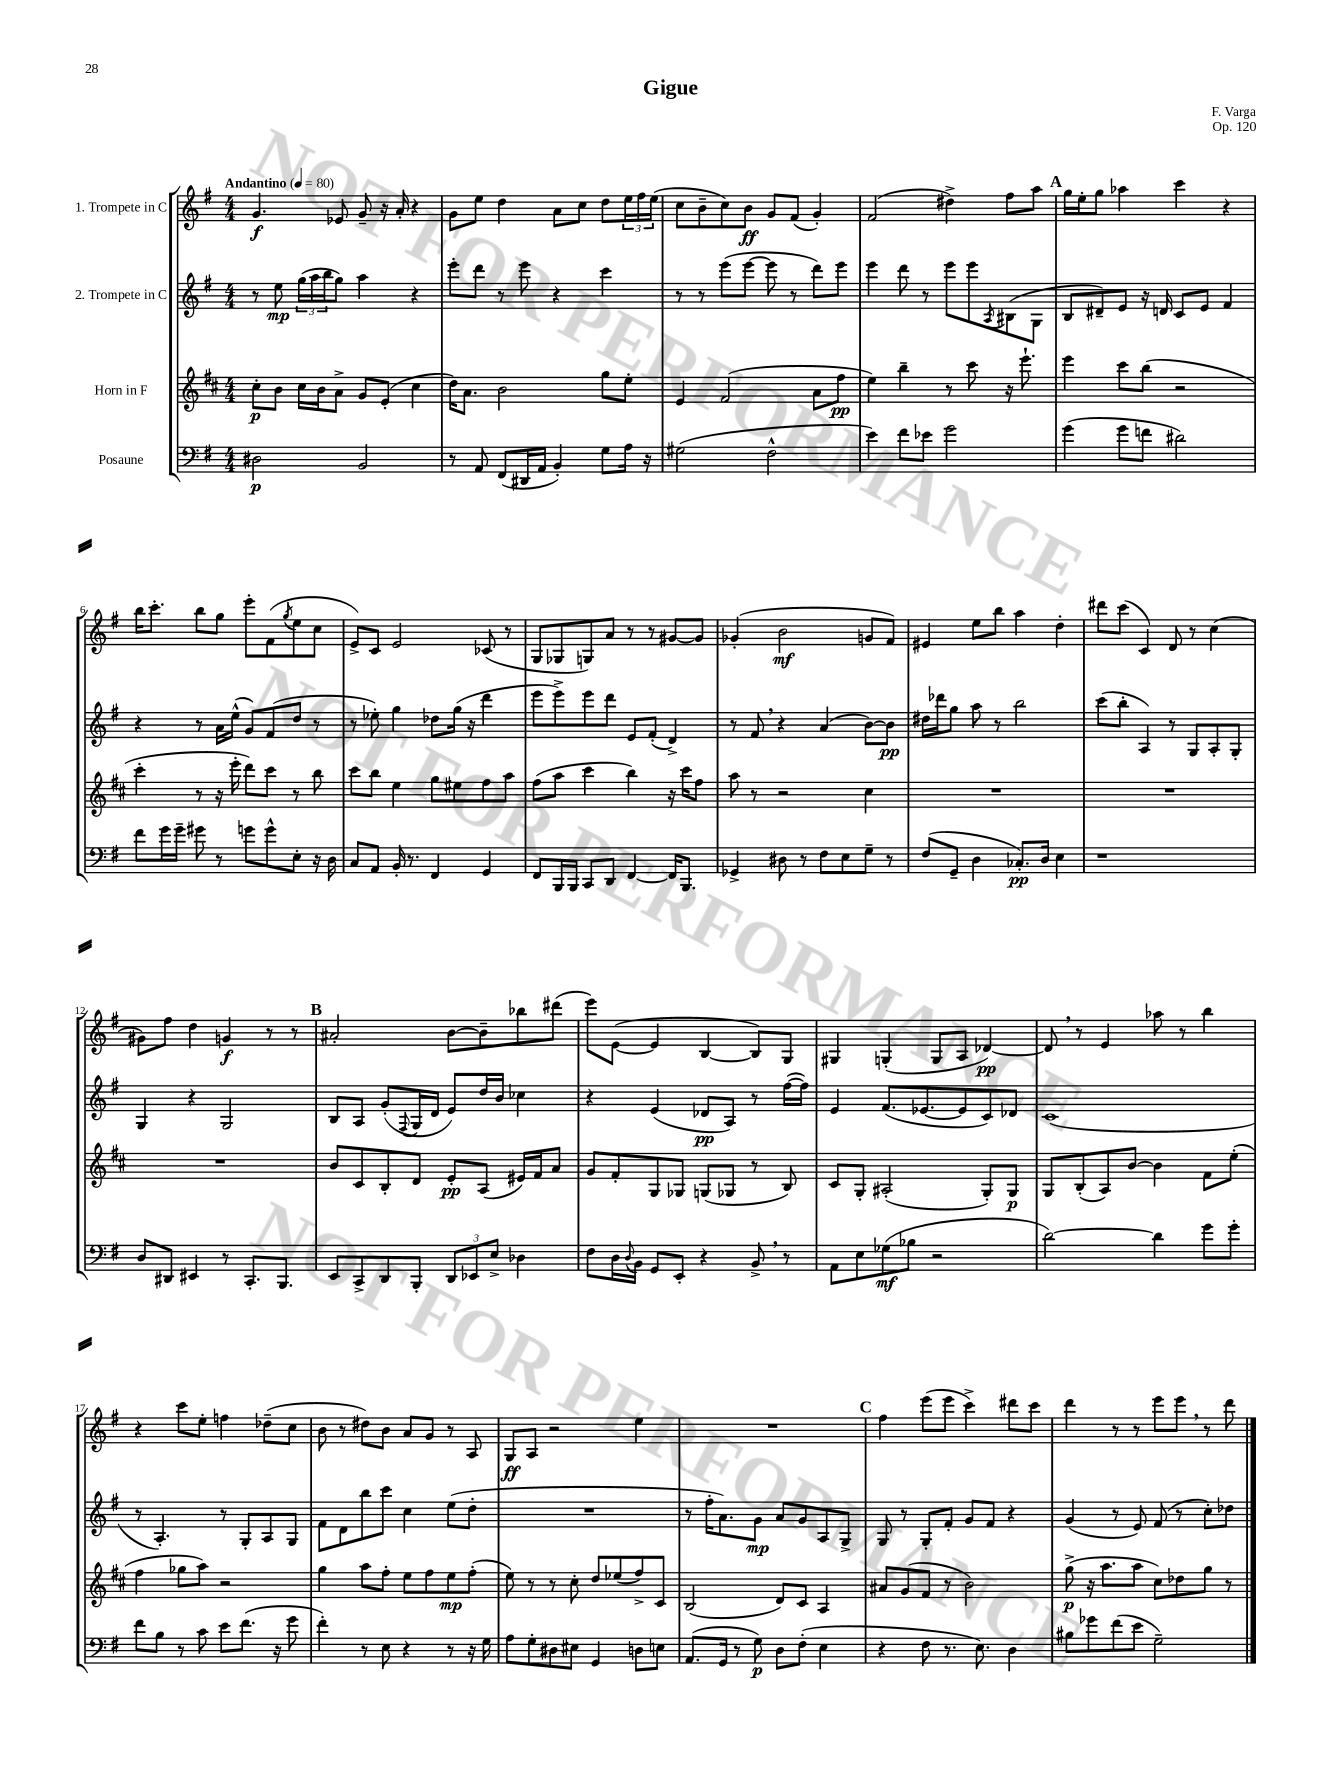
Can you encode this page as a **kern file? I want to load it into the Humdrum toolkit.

**kern	**dynam	**kern	**dynam	**kern	**dynam	**kern	**dynam
*part4	*part4	*part3	*part3	*part2	*part2	*part1	*part1
*staff4	*staff4	*staff3	*staff3	*staff2	*staff2	*staff1	*staff1
*I"Posaune	*	*I"Horn in F	*	*I"2. Trompete in C	*	*I"1. Trompete in C	*
*clefF4	*	*clefG2	*	*clefG2	*	*clefG2	*
*k[f#]	*	*k[f#c#]	*	*k[f#]	*	*k[f#]	*
*M4/4	*	*M4/4	*	*M4/4	*	*M4/4	*
*MM80	*	*MM80	*	*MM80	*	*MM80	*
=1	=1	=1	=1	=1	=1	=1	=1
!	!	!	!	!	!	!LO:TX:a:B:t=Andantino	!
2D#X\	p	8cc#'\L	p	8r	.	4.g/	f
.	.	8b\J	.	8ee\	mp	.	.
.	.	16cc#\LL	.	(24gg\LL	.	.	.
.	.	.	.	24aa\	.	.	.
.	.	16b\J	.	.	.	.	.
.	.	.	.	24bb\J	.	.	.
.	.	8a^\J	.	8gg\J)	.	8e-X/	.
2BB/	.	8g/L	.	4aa\	.	8g~/	.
.	.	(8e'/J	.	.	.	16r	.
.	.	.	.	.	.	16a'/	.
.	.	4cc#\	.	4r	.	4r	.
=2	=2	=2	=2	=2	=2	=2	=2
8r	.	16dd\KL)	.	8eee'\L	.	8g\L	.
.	.	8.a\J	.	.	.	.	.
8AA/	.	.	.	8ddd\J	.	8ee\J	.
(8FF#/L	.	2b\	.	8r	.	4dd\	.
16DD#X/L	.	.	.	8eee\	.	.	.
16AA/JJ	.	.	.	.	.	.	.
4BB'/)	.	.	.	4r	.	8a\L	.
.	.	.	.	.	.	8cc\J	.
8G\L	.	8gg\L	.	4ccc\	.	8dd\L	.
16A\Jk	.	8ee'\J	.	.	.	24ee\L	.
.	.	.	.	.	.	24ff#\	.
16r	.	.	.	.	.	.	.
.	.	.	.	.	.	(24ee\JJ	.
=3	=3	=3	=3	=3	=3	=3	=3
(2G#X\	.	4e/	.	8r	.	8cc\L	.
.	.	.	.	8r	.	8b~\	.
.	.	(2f#/	.	(8eee\L	.	8cc\)	.
.	.	.	.	[8eee\J	.	8b\J	ff
2F#^^\	.	.	.	8eee\]	.	8g/L	.
.	.	.	.	8r	.	(8f#/J	.
.	.	8a\L	.	8ddd\L)	.	4g'/)	.
.	.	8ff#\J	pp	8eee\J	.	.	.
=4	=4	=4	=4	=4	=4	=4	=4
4e\)	.	4ee\)	.	4eee\	.	(2f#/	.
8f#\L	.	4bb~\	.	8ddd\	.	.	.
8e-X\J	.	.	.	8r	.	.	.
2g\	.	8r	.	8eee\L	.	4dd#X^\)	.
.	.	8ccc#\	.	8eee\	.	.	.
.	.	.	.	8qA/	.	.	.
.	.	16r	.	(8B#X\	.	8ff#\L	.
.	.	8.eee`\	.	.	.	.	.
.	.	.	.	8G\J	.	8aa\J	.
!!LO:REH:place=s1:t=A
=5	=5	=5	=5	=5	=5	=5	=5
(4g\	.	4eee\	.	8B/L	.	16gg\LL	.
.	.	.	.	.	.	16ee'\J	.
.	.	.	.	8d#X~/)	.	8gg\J	.
8g\L	.	8ccc#\L	.	8e/J	.	4aa-X\	.
8fn\J	.	(8bb\J	.	16r	.	.	.
.	.	.	.	16dn/	.	.	.
2d#X\)	.	2r	.	8c/L	.	4ccc\	.
.	.	.	.	8e/J	.	.	.
.	.	.	.	4f#/	.	4r	.
!!LO:LB:g=z
=6	=6	=6	=6	=6	=6	=6	=6
8f#\L	.	4ccc#'\	.	4r	.	16bb\KL	.
.	.	.	.	.	.	8.ccc'\J	.
16g\L	.	.	.	.	.	.	.
16g~\JJ	.	.	.	.	.	.	.
8g#X\	.	8r	.	8r	.	8bb\L	.
8r	.	16r	.	16a\LL	.	8gg\J	.
.	.	16eee'\	.	(16ee^^\JJ	.	.	.
8gn\L	.	8ddd\L)	.	8g/L)	.	8eee'\L	.
8g^^\	.	8ccc#\J	.	(8f#/	.	(8f#\	.
.	.	.	.	.	.	8qgg/	.
8E'\J	.	8r	.	8dd/J	.	8ee\	.
16r	.	8bb\	.	8r	.	8cc\J	.
16D\	.	.	.	.	.	.	.
=7	=7	=7	=7	=7	=7	=7	=7
8C/L	.	8ccc#\L	.	8r	.	8e^/L)	.
8AA/J	.	8bb\J	.	8ee-X'\)	.	8c/J	.
16BB'/	.	4ee\	.	4gg\	.	2e/	.
8.r	.	.	.	.	.	.	.
4FF#/	.	8gg\L	.	8dd-X\L	.	.	.
.	.	8ee#X\	.	(16gg\Jk	.	.	.
.	.	.	.	16r	.	.	.
4GG/	.	8ff#\	.	4ddd\	.	(8c-X/	.
.	.	8aa\J	.	.	.	8r	.
=8	=8	=8	=8	=8	=8	=8	=8
8FF#/L	.	(8ff#\L	.	8eee\L	.	8G/L	.
16BBB/L	.	8aa\J	.	8eee^\)	.	8G-X/	.
16BBB/JJ	.	.	.	.	.	.	.
8CC/L	.	4ccc#\	.	8eee\	.	8Gn/)	.
8DD/J	.	.	.	8ddd\J	.	8a/J	.
[4FF#/	.	4bb\)	.	8e/L	.	8r	.
.	.	.	.	(8f#'/J	.	8r	.
16FF#/KL]	.	16r	.	4d^/)	.	[8g#X/L	.
8.BBB/J	.	16ccc#\KL	.	.	.	.	.
.	.	8ff#\J	.	.	.	8g#/J]	.
=9	=9	=9	=9	=9	=9	=9	=9
4GG-X^/	.	8aa\	.	8r	.	(4g-X'/	.
.	.	8r	.	8f#,/	.	.	.
8D#X\	.	2r	.	4r	.	2b\	mf
8r	.	.	.	.	.	.	.
8F#\L	.	.	.	(4a/	.	.	.
8E\	.	.	.	.	.	.	.
8G~\J	.	4cc#\	.	[8b\L)	.	8gn/L	.
8r	.	.	.	8b\J]	pp	8f#/J)	.
=10	=10	=10	=10	=10	=10	=10	=10
(8F#/L	.	1r	.	16dd#X\LL	.	4e#X/	.
.	.	.	.	16ddd-X\J	.	.	.
8GG~/J	.	.	.	8gg\J	.	.	.
4D\	.	.	.	8aa\	.	8ee\L	.
.	.	.	.	8r	.	8bb\J	.
8.C-X'/L)	pp	.	.	2bb\	.	4aa\	.
16D/Jk	.	.	.	.	.	.	.
4E\	.	.	.	.	.	4dd'\	.
=11	=11	=11	=11	=11	=11	=11	=11
1r	.	1r	.	(8ccc\L	.	8ddd#X\L	.
.	.	.	.	8bb'\J	.	(8ccc\J	.
.	.	.	.	4A/)	.	4c/)	.
.	.	.	.	8r	.	8d/	.
.	.	.	.	8G/L	.	8r	.
.	.	.	.	8A'/	.	(4cc\	.
.	.	.	.	8G'/J	.	.	.
!!LO:LB:g=z
=12	=12	=12	=12	=12	=12	=12	=12
8D/L	.	1r	.	4G/	.	8g#X\L)	.
8DD#X/J	.	.	.	.	.	8ff#\J	.
4EE#X/	.	.	.	4r	.	4dd\	.
8r	.	.	.	2G/	.	4gn/	f
8.CC'/L	.	.	.	.	.	.	.
.	.	.	.	.	.	8r	.
8.BBB/J	.	.	.	.	.	.	.
.	.	.	.	.	.	8r	.
!!LO:REH:place=s1:t=B
=13	=13	=13	=13	=13	=13	=13	=13
8EE/L	.	8b/L	.	8B/L	.	2a#X'/	.
8CC^/	.	8c#/	.	8A/J	.	.	.
8DD/	.	8B'/	.	(8g'/L	.	.	.
.	.	.	.	8qqF#/	.	.	.
8BBB'/J	.	8d/J	.	16G/L	.	.	.
.	.	.	.	16d/JJ	.	.	.
12DD/L	.	8e'/L	pp	8e/L)	.	[8b\L	.
12EE-X/	.	.	.	.	.	.	.
.	.	(8A/J	.	16dd/L	.	8b~\]	.
12E^/J	.	.	.	.	.	.	.
.	.	.	.	16b/JJ	.	.	.
4D-X\	.	16e#X/LL)	.	4cc-X\	.	8bb-X\	.
.	.	16f#/J	.	.	.	.	.
.	.	8a/J	.	.	.	(8ddd#X\J	.
=14	=14	=14	=14	=14	=14	=14	=14
8F#\L	.	8g/L	.	4r	.	8eee\L)	.
16D\L	.	8f#'/	.	.	.	([8e\J	.
8qqD/	.	.	.	.	.	.	.
16BB\JJ	.	.	.	.	.	.	.
8GG/L	.	8G/	.	(4e/	.	4e/]	.
8EE'/J	.	8G-X/J	.	.	.	.	.
4r	.	(8Gn/L	.	8d-X/L	pp	[4B/	.
.	.	8G-X/J	.	8A/J)	.	.	.
8BB^,/	.	8r	.	8r	.	8B/L])	.
8r	.	8B/)	.	([16ff#\LL	.	8G/J	.
.	.	.	.	16ff#\JJ])	.	.	.
=15	=15	=15	=15	=15	=15	=15	=15
8AA\L	.	8c#/L	.	4e/	.	4G#X/	.
8E\	.	8G'/J	.	.	.	.	.
(8G-X\	mf	(2A#X'/	.	(8.f#/L	.	(4Gn'/	.
8B-X\J	.	.	.	.	.	.	.
.	.	.	.	[8.e-X/	.	.	.
2r	.	.	.	.	.	8G/L	.
.	.	.	.	8e-/]	.	8A/J	.
.	.	8G'/L)	.	8c/)	.	[4d-X/)	pp
.	.	8G/J	p	8d-X/J	.	.	.
=16	=16	=16	=16	=16	=16	=16	=16
[2d\)	.	8G/L	.	(1c	.	8d-,/]	.
.	.	(8B'/	.	.	.	8r	.
.	.	8A/)	.	.	.	4e/	.
.	.	[8b/J	.	.	.	.	.
4d\]	.	4b\]	.	.	.	8aa-X\	.
.	.	.	.	.	.	8r	.
8g\L	.	8f#\L	.	.	.	4bb\	.
8g'\J	.	(8ee'\J	.	.	.	.	.
!!LO:LB:g=z
=17	=17	=17	=17	=17	=17	=17	=17
8f#\L	.	4ff#\	.	8r	.	4r	.
8B\J	.	.	.	4.A'/)	.	.	.
8r	.	8gg-X\L	.	.	.	8ccc\L	.
8c\	.	8aa\J)	.	.	.	8ee'\J	.
8e\L	.	2r	.	8r	.	4ffn\	.
(8.f#\J	.	.	.	8G'/L	.	.	.
.	.	.	.	8A/	.	(8dd-X~\L	.
16r	.	.	.	.	.	.	.
8g\	.	.	.	8G/J	.	8cc\J	.
=18	=18	=18	=18	=18	=18	=18	=18
4f#'\)	.	4gg\	.	8f#\L	.	8b\	.
.	.	.	.	8d\	.	8r	.
8r	.	8aa\L	.	8bb\	.	8dd#X\L)	.
8E\	.	8ff#'\J	.	8ccc\J	.	8b\J	.
4r	.	8ee\L	.	4cc\	.	8a/L	.
.	.	8ff#\	.	.	.	8g/J	.
8r	.	8ee\	mp	(8ee\L	.	8r	.
16r	.	(8ff#'\J	.	8dd'\J	.	8A/	.
16G\	.	.	.	.	.	.	.
=19	=19	=19	=19	=19	=19	=19	=19
8A\L	.	8ee\)	.	1r	.	8G/L	ff
8G'\	.	8r	.	.	.	8A/J	.
8D#X\	.	8r	.	.	.	2r	.
8E#X\J	.	8cc#'\	.	.	.	.	.
4GG/	.	8dd/L	.	.	.	.	.
.	.	(8ee-X/	.	.	.	.	.
8Dn\L	.	8ff#^/)	.	.	.	4ee\	.
8En\J	.	8c#/J	.	.	.	.	.
=20	=20	=20	=20	=20	=20	=20	=20
(8.AA/L	.	(2B/	.	8r	.	1r	.
.	.	.	.	16ff#'\KL	.	.	.
16GG/Jk	.	.	.	8.a\)	.	.	.
8r	.	.	.	.	.	.	.
8G\)	p	.	.	8g\J	mp	.	.
8D\L	.	8d/L)	.	8a/L	.	.	.
(8F#'\J	.	8c#/J	.	8g/	.	.	.
4E\	.	4A/	.	8A/	.	.	.
.	.	.	.	8G^/J	.	.	.
!!LO:REH:place=s1:t=C
=21	=21	=21	=21	=21	=21	=21	=21
4r	.	8a#X/L	.	8G/	.	4ff#\	.
.	.	(8g/	.	8r	.	.	.
8F#\	.	8f#/J	.	8G'/L	.	(8eee\L	.
8.r	.	8r	.	8f#'/J	.	8eee\J	.
.	.	2b\)	.	8g/L	.	4ccc^\)	.
8.E\)	.	.	.	.	.	.	.
.	.	.	.	8f#/J	.	.	.
4D\	.	.	.	4r	.	8ddd#X\L	.
.	.	.	.	.	.	8ccc\J	.
=22	=22	=22	=22	=22	=22	=22	=22
8B#X\L	.	(8gg^\	p	(4g/	.	4ddd\	.
8g-X\	.	16r	.	.	.	.	.
.	.	8.aa\L	.	.	.	.	.
(8f#\	.	.	.	8r	.	8r	.
8e\J	.	8aa\J	.	8e/)	.	8r	.
2G~\)	.	8cc#\L)	.	(8f#/	.	8eee\L	.
.	.	8dd-X\	.	8r	.	8eee,\J	.
.	.	8gg\J	.	8cc'\L)	.	8r	.
.	.	8r	.	8dd-X\J	.	8ddd\	.
==	==	==	==	==	==	==	==
*-	*-	*-	*-	*-	*-	*-	*-
